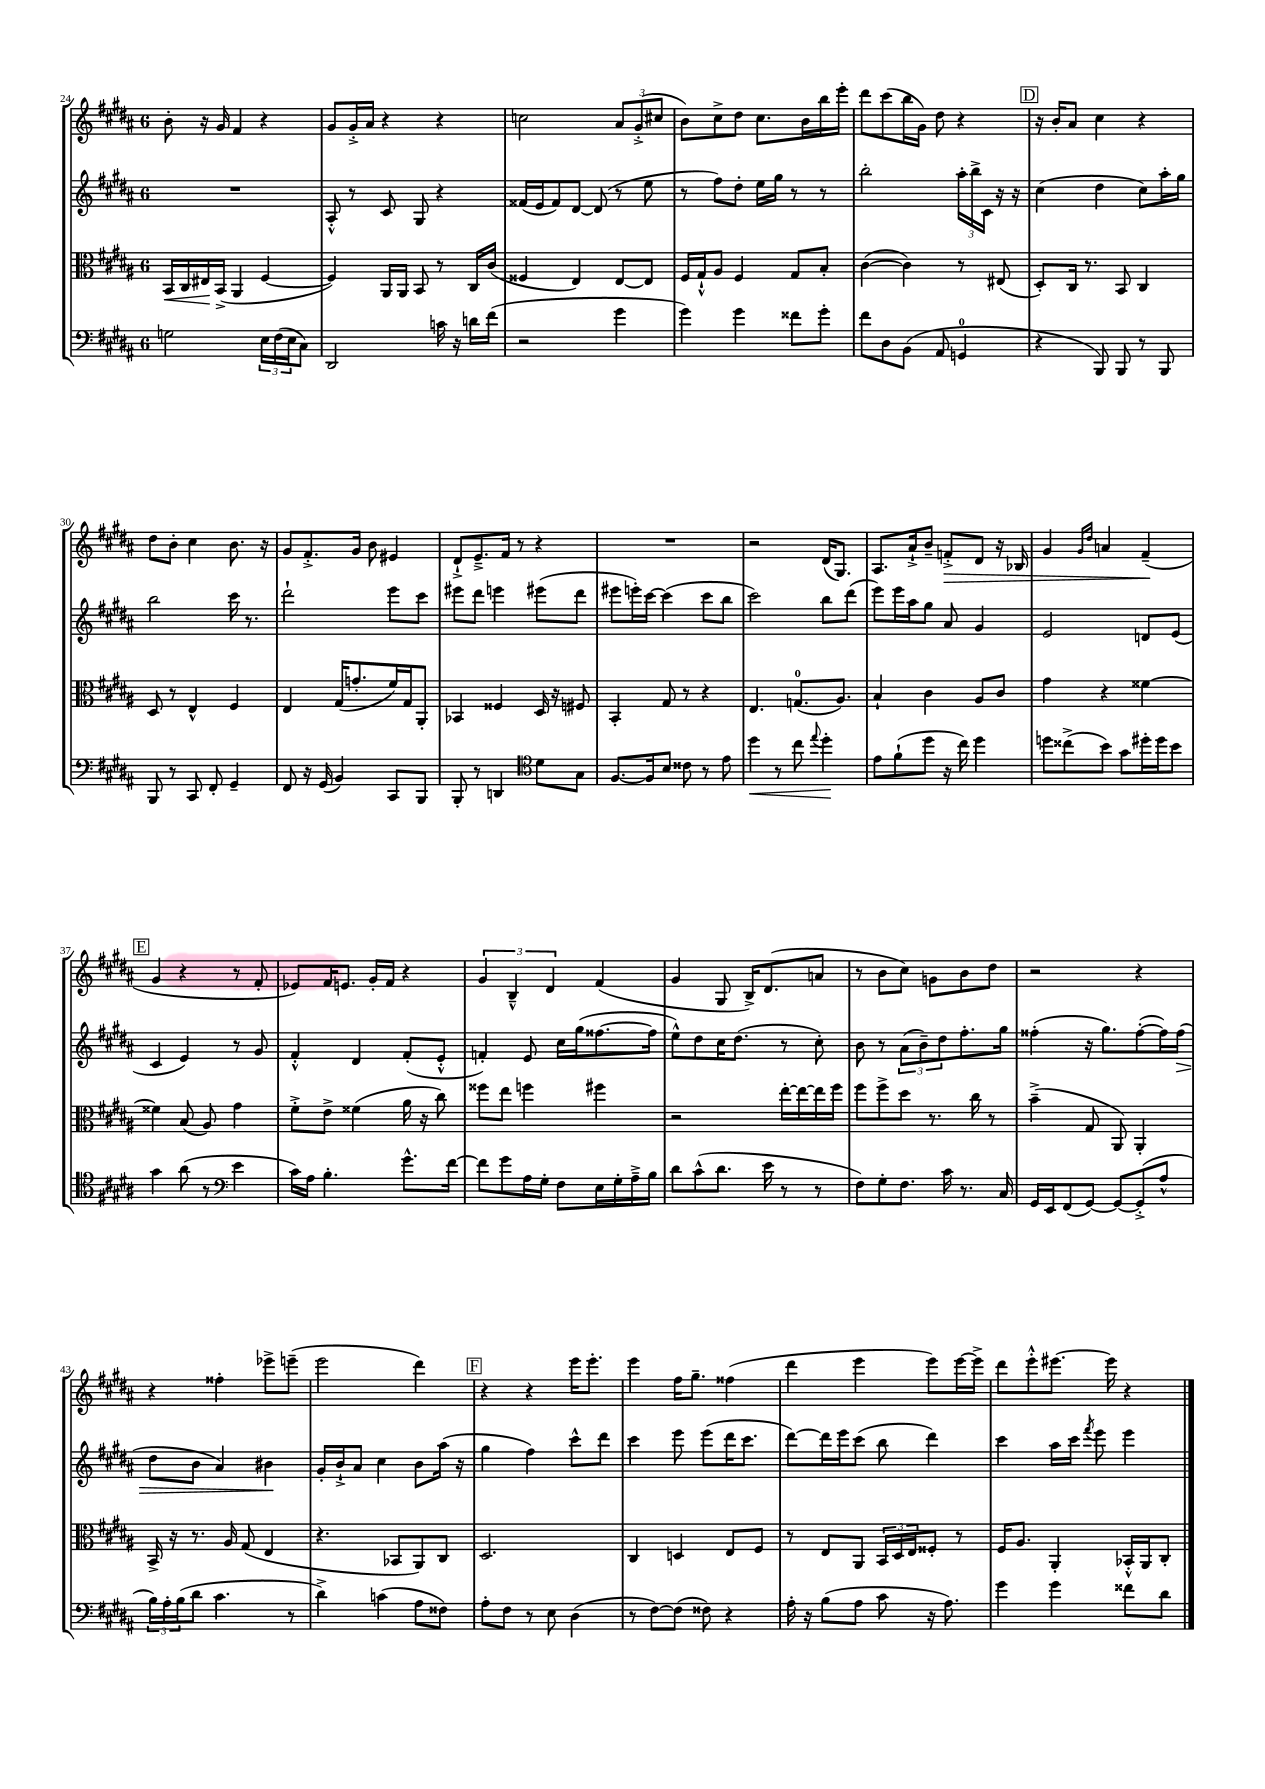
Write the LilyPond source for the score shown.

<<
\new StaffGroup <<
\new Staff = "s0" {
    \clef treble \key b \major \once \override Staff.TimeSignature.style = #'single-digit \time 6/8
    b'8-. r16 gis'16 fis'4 r4 |
    gis'8 gis'16-.-> ais'16 r4 r4 |
    c''2 \tuplet 3/2 { ais'8 gis'8-.->( cis''8 } |
    b'8) cis''8-> dis''8 cis''8. b'16 b''16 e'''16-. |
    dis'''8 cis'''8( b''16 gis'16) dis''8 r4 |
    \mark \markup { \box "D" } r16 b'16-. ais'8 cis''4 r4 |
    dis''8 b'8-. cis''4 b'8. r16 |
    gis'8 fis'8.-.-> gis'16 b'8 eis'4 |
    dis'8-!-> e'8.---> fis'16 r8 r4 |
    R2. |
    r2 dis'16( gis8.) |
    ais8. ais'16-!-> b'8-- f'8-.->\> dis'8 r16 bes16 |
    gis'4 \grace { gis'16 dis''16 } a'4 fis'4--\!( |
    \mark \markup { \box "E" } gis'4 r4 r8 fis'8-. |
    ees'8) fis'16 e'8. gis'16-. fis'16 r4 |
    \tuplet 3/2 { gis'4 b4---^ dis'4 } fis'4( |
    gis'4 gis8 b16->) dis'8.( a'8 |
    r8 b'8 cis''8) g'8 b'8 dis''8 |
    r2 r4 |
    r4 fisis''4-. ees'''8-> e'''8--( |
    e'''2 dis'''4) |
    \mark \markup { \box "F" } r4 r4 e'''16 e'''8.-. |
    e'''4 fis''16 gis''8.-- fisis''4( |
    dis'''4 e'''4 e'''8) e'''16~ e'''16-> |
    dis'''8 e'''8-.-^ eis'''8.~ eis'''16 r4 \bar "|." |
}
\new Staff = "s1" {
    \clef treble \key b \major \once \override Staff.TimeSignature.style = #'single-digit \time 6/8
    R2. |
    ais8-.-^ r8 cis'8 gis8 r4 |
    fisis'16( e'16 fisis'8) dis'8~ dis'8( r8 e''8 |
    r8 fis''8) dis''8-. e''16 gis''16 r8 r8 |
    b''2-. \tuplet 3/2 { ais''16-. b''16-> cis'16 } r16 r16 |
    \mark \markup { \box "D" } cis''4( dis''4 cis''8) ais''16-. gis''16 |
    b''2 cis'''16 r8. |
    dis'''2-! e'''8 cis'''8 |
    eis'''8 dis'''8 e'''4 eis'''8( dis'''8 |
    eis'''8 e'''16-.) cis'''16~ cis'''4( cis'''8 b''8 |
    cis'''2) b''8 dis'''8( |
    e'''8) e'''16 ais''16 gis''8 ais'8 gis'4 |
    e'2 d'8 e'8( |
    \mark \markup { \box "E" } cis'4 e'4) r8 gis'8 |
    fis'4-.-^ dis'4 fis'8-.( e'8-.-^ |
    f'4-.) e'8 cis''16 gis''16( fisis''8.~ fisis''16 |
    e''8-^) dis''8 cis''16 dis''8.( r8 cis''8-.) |
    b'8 r8 \tuplet 3/2 { ais'8( b'8--) dis''8 } fis''8.-. gis''16 |
    fisis''4-.( r16 gis''8.) fisis''8~-.( fisis''16) fisis''16\>( |
    dis''8 b'8 ais'4) bis'4\! |
    gis'16-. b'16-!-> ais'8 cis''4 b'8 ais''16( r16 |
    \mark \markup { \box "F" } gis''4 fis''4) cis'''8-^ dis'''8 |
    cis'''4 e'''8 e'''8( dis'''16 cis'''8. |
    dis'''8~) dis'''16 e'''16 cis'''8( b''8 dis'''4) |
    cis'''4 ais''16 cis'''16 \acciaccatura { fis'''8 } e'''8 e'''4 \bar "|." |
}
\new Staff = "s2" {
    \clef alto \key b \major \once \override Staff.TimeSignature.style = #'single-digit \time 6/8
    b,16\< cis16 eis16\! b,16->( ais,4 fis4~ |
    fis4) ais,16 ais,16 b,8 r8 cis16 cis'16( |
    fisis4 e4) e8~ e8 |
    fis16 gis16-!-^ ais8 fis4 gis8 b8-. |
    cis'4~( cis'4) r8 eis8( |
    \mark \markup { \box "D" } dis8-.) cis16 r8. b,8 cis4 |
    dis8 r8 e4-^ fis4 |
    e4 gis16( g'8.-. fis'16) gis16 ais,8-. |
    bes,4 fisis4 dis16 r16 fis8 |
    b,4-. gis8 r8 r4 |
    e4. g8.-0( ais8.) |
    b4-! cis'4 ais8 cis'8 |
    gis'4 r4 fisis'4~ |
    \mark \markup { \box "E" } fisis'4 b8( ais8) gis'4 |
    fis'8-.-> e'8-> fisis'4( ais'16 r16 cis''8) |
    fisis''8 e''8 f''4 fis''4 |
    r2 e''16~-. e''16~ e''16 fis''16 |
    fis''8 fis''8-> dis''8 r8. cis''16 r8 |
    b'4--->( gis8 ais,8) ais,4-. |
    b,16-> r16 r8. ais16 gis8( e4 |
    r4. bes,8 ais,8) cis8 |
    \mark \markup { \box "F" } dis2. |
    cis4 d4 e8 fis8 |
    r8 e8 ais,8 \tuplet 3/2 { b,16 dis16 e16 } fisis8-. r8 |
    fis16 ais8. ais,4-. bes,16-.-^ ais,16 cis8-. \bar "|." |
}
\new Staff = "s3" {
    \clef bass \key b \major \once \override Staff.TimeSignature.style = #'single-digit \time 6/8
    g2 \tuplet 3/2 { e16 fis16( e16 } cis8) |
    dis,2 c'16 r16 d'16 fis'16( |
    r2 gis'4 |
    gis'4) gis'4 fisis'8 gis'8-. |
    fis'8 dis8 b,8( ais,8 g,4-0 |
    \mark \markup { \box "D" } r4 b,,8) b,,8 r8 b,,8 |
    b,,8 r8 cis,8 fis,8-. gis,4-- |
    fis,8 r16 gis,16( b,4) cis,8 b,,8 |
    b,,8-. r8 d,4 \clef tenor dis'8 gis8 |
    fis8.~ fis16 b8 cisis'8 r8 e'8 |
    dis''4\< r8 cis''8 \appoggiatura { e''8 } dis''4-.\! |
    e'8 fis'8-!( dis''8 r16 cis''16) dis''4 |
    d''8 cisis''8->( b'8) gis'8 dis''16-. dis''16 b'8 |
    \mark \markup { \box "E" } gis'4 ais'8( r8 \clef bass e'4 |
    cis'16) ais16 b4.-. gis'8.-^ fis'16~ |
    fis'8 gis'8 ais16 gis16-. fis8 e16 gis16-. ais16---> b16 |
    dis'8 cis'8-^( dis'8. e'16 r8 r8 |
    fis8) gis8-. fis8. cis'16 r8. cis16 |
    gis,16 e,16 fis,8( gis,8~) gis,8~ gis,8-.->( ais8-^ |
    \tuplet 3/2 { b16) ais16-. b16( } dis'8 cis'4. r8 |
    dis'4->) c'4( ais8 fisis8) |
    \mark \markup { \box "F" } ais8-. fis8 r8 e8 dis4( |
    r8 fis8~) fis8( fisis8) r4 |
    ais16-. r16 b8( ais8 cis'8 r16 ais8.) |
    gis'4 gis'4 fisis'8 dis'8 \bar "|." |
}
>>
>>
\layout { \context { \Score currentBarNumber = #24 } }
